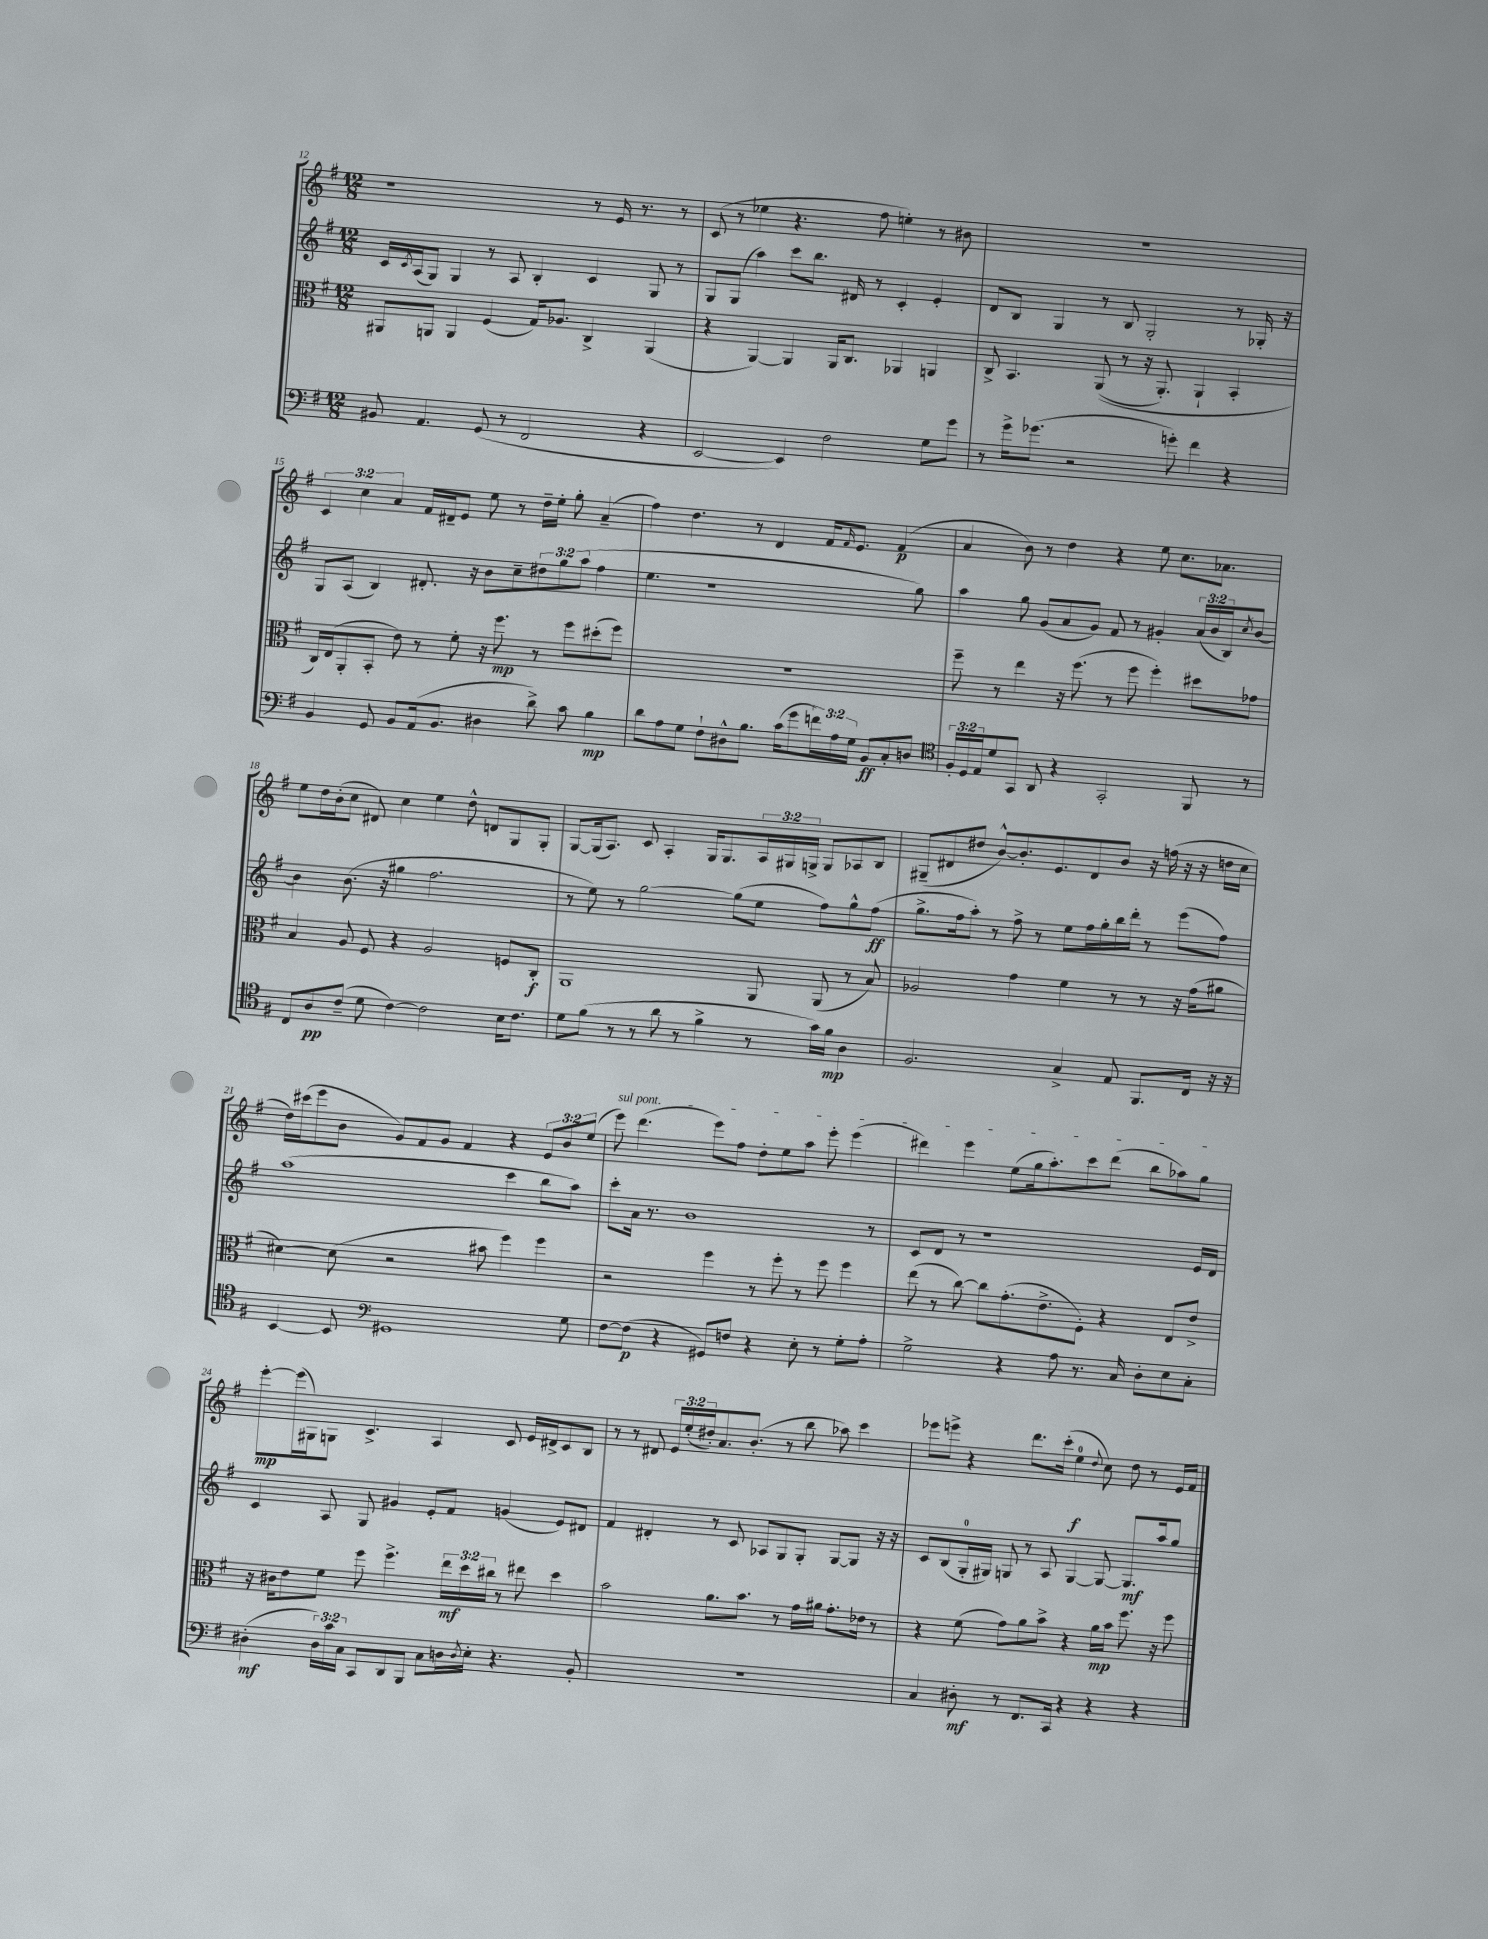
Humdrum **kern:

**kern	**dynam	**kern	**dynam	**kern	**dynam	**kern	**dynam
*part4	*part4	*part3	*part3	*part2	*part2	*part1	*part1
*staff4	*staff4	*staff3	*staff3	*staff2	*staff2	*staff1	*staff1
*clefF4	*	*clefC3	*	*clefG2	*	*clefG2	*
*k[f#]	*	*k[f#]	*	*k[f#]	*	*k[f#]	*
*M12/8	*	*M12/8	*	*M12/8	*	*M12/8	*
=12	=12	=12	=12	=12	=12	=12	=12
8BB#X/	.	8AA#X/L	.	16c/LL	.	1r	.
.	.	.	.	8qc/	.	.	.
.	.	.	.	(16A/J	.	.	.
4.AA/	.	8AAn/J	.	8G/J)	.	.	.
.	.	4AA/	.	4G/	.	.	.
(8GG/	.	(4F#/	.	8r	.	.	.
8r	.	.	.	8A/	.	.	.
2FF#/	.	16G/KL)	.	4B'/	.	.	.
.	.	8.A-X/J	.	.	.	.	.
.	.	4C^/	.	4c/	.	8r	.
.	.	.	.	.	.	16e/	.
.	.	.	.	.	.	8.r	.
4r	.	(4AA/	.	8G/	.	.	.
.	.	.	.	8r	.	8r	.
=13	=13	=13	=13	=13	=13	=13	=13
[2EE/	.	4r	.	8G/L	.	(8c/	.
.	.	.	.	(8G/J	.	8r	.
.	.	[4AA/)	.	4aa\)	.	4ee-X\	.
4EE/])	.	4AA/]	.	8ccc\L	.	4.r	.
.	.	.	.	8.bb\J	.	.	.
2F#\	.	16AA/KL	.	.	.	.	.
.	.	8.C/J	.	16d#X/	.	.	.
.	.	.	.	8r	.	8ff#\	.
.	.	4AA-X/	.	4c'/	.	4een'\)	.
8G\L	.	4AAn/	.	4e'/	.	8r	.
8g\J	.	.	.	.	.	8b#X\	.
=14	=14	=14	=14	=14	=14	=14	=14
8r	.	8C^/	.	8d/L	.	1.r	.
16g^\KL	.	4.BB/	.	8B/J	.	.	.
(8.g-X\J	.	.	.	.	.	.	.
.	.	.	.	4G/	.	.	.
2r	.	.	.	.	.	.	.
.	.	((8AA/	.	8r	.	.	.
.	.	8r	.	8B/	.	.	.
.	.	16r	.	2G'/	.	.	.
.	.	8.AA'/)	.	.	.	.	.
8gn'\)	.	.	.	.	.	.	.
4f#\	.	4AA`/	.	.	.	.	.
4r	.	4BB'/	.	8r	.	.	.
.	.	.	.	16G-X'/	.	.	.
.	.	.	.	16r	.	.	.
!!LO:LB:g=z
=15	=15	=15	=15	=15	=15	=15	=15
4BB/	.	16C/LL)	.	8G/L	.	6c/	.
.	.	(16E/J	.	.	.	.	.
.	.	8AA'/	.	(8A/J	.	.	.
.	.	.	.	.	.	6cc\	.
8GG/	.	8BB'/J	.	4B/)	.	.	.
.	.	.	.	.	.	6a/	.
8BB/L	.	8e\)	.	.	.	.	.
(16AA/k	.	8r	.	8.d#X'/	.	16f#/LL	.
8.BB/J	.	.	.	.	.	16d#X~/J	.
.	.	8f#'\	.	.	.	8e/J	.
.	.	.	.	16r	.	.	.
4D#X\	.	16r	.	8b\L	.	8ee\	.
.	.	8.ff#\	mp	.	.	.	.
.	.	.	.	8cc~\	.	8r	.
8d^\)	.	8r	.	12dd#X\	.	16dd~\LL	.
.	.	.	.	.	.	16ee'\JJ	.
.	.	.	.	12gg\	.	.	.
8c\	.	8ff#\L	.	.	.	8gg'\	.
.	.	.	.	(12aa\J	.	.	.
4B\	mp	(8dd#X'\	.	4ff#\	.	(4a~/	.
.	.	8ff#\J)	.	.	.	.	.
=16	=16	=16	=16	=16	=16	=16	=16
8d\L	.	1.r	.	4.ee\	.	4ff#\)	.
8A\	.	.	.	.	.	.	.
8G\J	.	.	.	.	.	4.dd\	.
8F#`\L	.	.	.	1r	.	.	.
8D#X^^\	.	.	.	.	.	.	.
8.B\J	.	.	.	.	.	8r	.
.	.	.	.	.	.	4d/	.
(16c\KL	.	.	.	.	.	.	.
8g\	.	.	.	.	.	.	.
24fn\L)	.	.	.	.	.	16f#/KL	.
24A\	.	.	.	.	.	.	.
.	.	.	.	.	.	16qqf#/	.
.	.	.	.	.	.	8.e/J	.
24G\JJ	.	.	.	.	.	.	.
8BB/L	ff	.	.	.	.	.	.
8C'/	.	.	.	.	.	(4f#/	p
8Dn/J	.	.	.	8gg\)	.	.	.
=17	=17	=17	=17	=17	=17	=17	=17
*clefC4	*	*	*	*	*	*	*
24F#'/LL	.	8ff#~\	.	4aa\	.	4a/	.
24D/	.	.	.	.	.	.	.
24E/J	.	.	.	.	.	.	.
8d/	.	8r	.	.	.	.	.
8GG/J	.	4ee\	.	8gg\	.	8b\)	.
8AA/	.	.	.	(8g/L	.	8r	.
4r	.	16r	.	8a/	.	4dd\	.
.	.	(8.ff#\	.	.	.	.	.
.	.	.	.	8g/J)	.	.	.
2GG'/	.	8r	.	8f#/	.	4r	.
.	.	8ff#\	.	8r	.	.	.
.	.	4ff#'\)	.	4g#X'/	.	8ee\	.
.	.	.	.	.	.	8.cc\L	.
8FF#/	.	8dd#X\L	.	(24a/LL	.	.	.
.	.	.	.	24b/	.	.	.
.	.	.	.	.	.	8.a-X\J	.
.	.	.	.	24B/J)	.	.	.
.	.	.	.	8qcc/	.	.	.
8r	.	8g-X\J	.	[8b/J	.	.	.
!!LO:LB:g=z
=18	=18	=18	=18	=18	=18	=18	=18
8C/L	.	4B/	.	4b\]	.	8ee\L	.
8A/	pp	.	.	.	.	16dd\L	.
.	.	.	.	.	.	(16b'\J	.
(8c~/J	.	8A/	.	(8.b\	.	8cc\J	.
8d\	.	8F#/	.	.	.	8d#X/)	.
.	.	.	.	16r	.	.	.
[4c\)	.	4r	.	4gg#X\	.	4cc\	.
2c\]	.	2A/	.	2.ff#\	.	4ee\	.
.	.	.	.	.	.	8dd^^\	.
.	.	.	.	.	.	8dn/L	.
16B\KL	.	8Fn/L	.	.	.	8G/	.
8.c\J	.	.	.	.	.	.	.
.	.	8C'/J	f	.	.	8G'/J	.
=19	=19	=19	=19	=19	=19	=19	=19
8d\L	.	1AA	.	8r	.	[8G/L	.
(8f#\J	.	.	.	8ee\)	.	(16G/k]	.
.	.	.	.	.	.	8.A/J)	.
8r	.	.	.	8r	.	.	.
8r	.	.	.	[2gg\	.	8c/	.
8a\	.	.	.	.	.	4A'/	.
8r	.	.	.	.	.	.	.
4f#^\	.	.	.	.	.	16G/KL	.
.	.	.	.	.	.	8.G/	.
.	.	.	.	(8gg\L]	.	.	.
8r	.	8AA/	.	8ee\J	.	24A/L	.
.	.	.	.	.	.	24G#X/	.
.	.	.	.	.	.	24Gn^/JJ	.
16g\LL)	.	(8AA/	.	8ff#\L)	.	8G/L	.
16f#\JJ	mp	.	.	.	.	.	.
4A\	.	8r	.	8gg^^\	.	8A-X/	.
.	.	8B/)	.	(8ff#\J	ff	8B/J	.
=20	=20	=20	=20	=20	=20	=20	=20
2.F#/	.	2A-X/	.	8.gg^\L	.	(8G#X~/L	.
.	.	.	.	.	.	8d#X/	.
.	.	.	.	16ff#\k	.	.	.
.	.	.	.	8aa'\J)	.	8dd#X/J	.
.	.	.	.	8r	.	[8b^^/L)	.
.	.	4g\	.	8ff#^\	.	8.b'/]	.
.	.	.	.	8r	.	.	.
.	.	.	.	.	.	8.e/	.
4G^/	.	4f#\	.	8ee\L	.	.	.
.	.	.	.	16ff#\L	.	8d#/	.
.	.	.	.	16gg'\	.	.	.
8E/	.	8r	.	16bb\	.	8b/J	.
.	.	.	.	16ddd'\JJ	.	.	.
8.FF#/L	.	8r	.	8r	.	16r	.
.	.	.	.	.	.	(16ffn\	.
.	.	16r	.	(8eee\L	.	16r	.
16C/Jk	.	(16g\KL	.	.	.	16r	.
16r	.	8a#X\J	.	8ff#\J)	.	16ddn\LL	.
16r	.	.	.	.	.	16cc\JJ	.
!!LO:LB:g=z
=21	=21	=21	=21	=21	=21	=21	=21
[4BB/	.	[4d#X\)	.	(1aa	.	16dd\LL)	.
.	.	.	.	.	.	(16ccc#X\J	.
.	.	.	.	.	.	8eee\	.
8BB/]	.	(8d#\]	.	.	.	8b\J	.
*clefF4	*	*	*	*	*	*	*
1GG#X	.	2r	.	.	.	8g/L)	.
.	.	.	.	.	.	8f#/	.
.	.	.	.	.	.	8g/J	.
.	.	.	.	.	.	4f#/	.
.	.	8b#X\	.	.	.	.	.
.	.	4ff#\)	.	4ccc\	.	4r	.
.	.	4ff#\	.	8bb\L	.	12e/L	.
.	.	.	.	.	.	12b/	.
8G\	.	.	.	8aa\J)	.	.	.
.	.	.	.	.	.	(12ee/J	.
=22	=22	=22	=22	=22	=22	=22	=22
!	!	!	!	!	!	!LO:TX:a:i:t=sul pont.	!
[8F#\L	.	2r	.	8ccc'\L	.	8eee\)	.
(8F#\J]	p	.	.	16a\Jk	.	(4.ddd\	.
.	.	.	.	8.r	.	.	.
4r	.	.	.	.	.	.	.
.	.	.	.	1b	.	.	.
8GG#X/L)	.	4ff#\	.	.	.	8eee\L)	.
8Fn/J	.	.	.	.	.	8ff#\J	.
4r	.	8r	.	.	.	8dd'\L	.
.	.	8ff#'\	.	.	.	8ee\	.
8E'\	.	8r	.	.	.	8aa\J	.
8r	.	8ff#\	.	.	.	8eee'\	.
8G'\L	.	4ff#\	.	.	.	(4eee\	.
8A'\J	.	.	.	8r	.	.	.
=23	=23	=23	=23	=23	=23	=23	=23
2G^\	.	(8ee\	.	8c/L	.	4ddd#X\)	.
.	.	8r	.	8d/J	.	.	.
.	.	[8cc\)	.	8r	.	4eee\	.
.	.	8cc\L]	.	1r	.	.	.
4r	.	(8.g'\	.	.	.	(8ee\L	.
.	.	.	.	.	.	16gg\k	.
.	.	8.e^\	.	.	.	8.aa'\)	.
8A\	.	.	.	.	.	.	.
8.r	.	8F#'\J)	.	.	.	8ccc\	.
.	.	4r	.	.	.	(8ddd#\J	.
16C/	.	.	.	.	.	.	.
8D'\L	.	.	.	.	.	8bb\L	.
8E\	.	8E/L	.	.	.	8aa-X\)	.
8C'\J	.	8e^/J	.	16e/LL	.	8gg\J	.
.	.	.	.	16d/JJ	.	.	.
!!LO:LB:g=z
=24	=24	=24	=24	=24	=24	=24	=24
(4D#X'\	mf	16r	.	4c/	.	[8eee'\L	mp
.	.	16c#X\KL	.	.	.	.	.
.	.	8e\	.	.	.	(16eee\L]	.
.	.	.	.	.	.	16G#X\J)	.
24D#\LL)	.	8f#\J	.	8A/	.	8Gn\J	.
24c\	.	.	.	.	.	.	.
24C\JJ	.	.	.	.	.	.	.
8CC/L	.	8ff#\	.	8G/	.	4.c^/	.
8DD/	.	4.ff#^\	.	4g#X/	.	.	.
8BBB/J	.	.	.	.	.	.	.
8C\L	.	.	.	8e'/L	.	4A/	.
16Dn\L	.	24ee\LL	mf	8f#/J	.	.	.
.	.	24dd\	.	.	.	.	.
8qD/	.	.	.	.	.	.	.
16E'\JJ	.	.	.	.	.	.	.
.	.	24cc#X\JJ	.	.	.	.	.
4.r	.	8r	.	(4gn/	.	8c/	.
.	.	8ee#X\	.	.	.	16e/LL	.
.	.	.	.	.	.	16d#X^/J	.
.	.	4dd\	.	8e/L)	.	8c/	.
8BB'/	.	.	.	8d#X/J	.	8B/J	.
=25	=25	=25	=25	=25	=25	=25	=25
1.r	.	2b\	.	4f#/	.	8r	.
.	.	.	.	.	.	8r	.
.	.	.	.	4d#X'/	.	8d#X/	.
.	.	.	.	.	.	24e/LL	.
.	.	.	.	.	.	(24ee'/	.
.	.	.	.	.	.	24dd#X'/J)	.
.	.	8.a\L	.	8r	.	8.a/	.
.	.	.	.	8c/	.	.	.
.	.	8.b\J	.	.	.	(8.b'/J	.
.	.	.	.	8A-X/L	.	.	.
.	.	8r	.	8G/	.	8r	.
.	.	16g\LL	.	8G'/J	.	8bb\	.
.	.	16a#X\JJ	.	.	.	.	.
.	.	8.g'\L	.	[8G/L	.	8aa-X\)	.
.	.	.	.	8G/J]	.	4ccc\	.
.	.	16e-X\Jk	.	.	.	.	.
.	.	8r	.	16r	.	.	.
.	.	.	.	16r	.	.	.
=26	=26	=26	=26	=26	=26	=26	=26
4C/	.	4r	.	8c/L	.	8eee-X\L	.
.	.	.	.	(8B/	.	8eeen^\J	.
8D#X'\	mf	(8f#\	.	16G'/L	.	4r	.
.	.	.	.	16G#X/JJ)	.	.	.
8r	.	8g\L)	.	8Gn/	.	.	.
8.FF#/L	.	8a\	.	8r	.	8.ddd\L	.
.	.	8b^\J	.	8A/	.	.	.
16CC/Jk	.	.	.	.	.	(16ccc'\Jk	.
4r	.	4r	.	[4G/	.	4ee\	f
.	.	.	.	.	.	8qqdd/	.
4r	.	16a\LL	mp	8G/_	.	8cc\)	.
.	.	16b\JJ	.	.	.	.	.
.	.	8.ff#\	.	8.G/L]	mf	8dd\	.
4r	.	.	.	.	.	8r	.
.	.	16r	.	16aa/k	.	.	.
.	.	8ff#\	.	8gg/J	.	16e/LL	.
.	.	.	.	.	.	16f#/JJ	.
==	==	==	==	==	==	==	==
*-	*-	*-	*-	*-	*-	*-	*-
